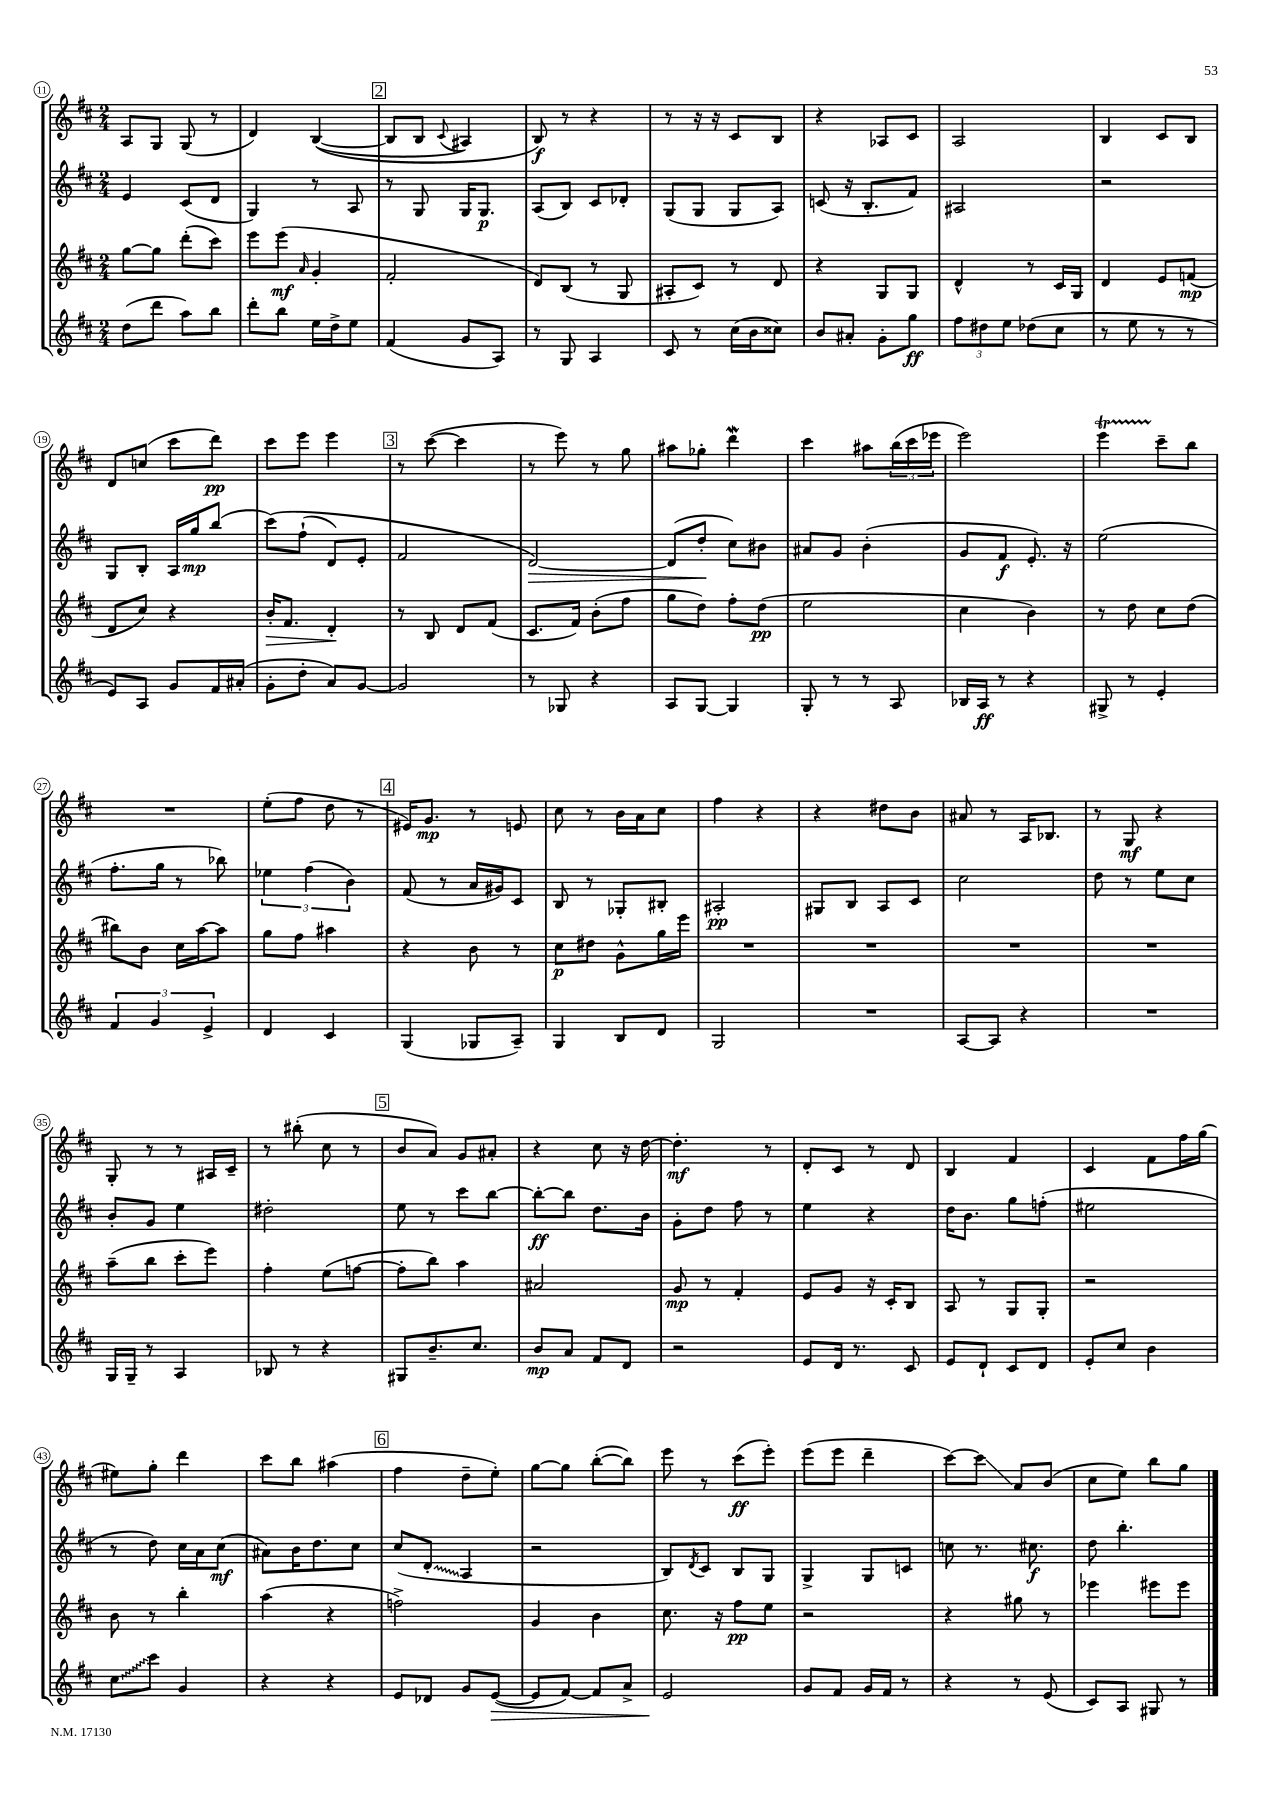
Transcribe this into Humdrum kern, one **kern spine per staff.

**kern	**kern	**kern	**kern
*staff4	*staff3	*staff2	*staff1
*clefG2	*clefG2	*clefG2	*clefG2
*k[f#c#]	*k[f#c#]	*k[f#c#]	*k[f#c#]
*M2/4	*M2/4	*M2/4	*M2/4
(8dd\L	[8gg\L	4e/	8A/L
8ddd\J	8gg\]J	.	8G/J
8aa\L)	(8ddd'\L	(8c#/L	(8G/
8bb\J	8ccc#\J)	8d/J	8r
=	=	=	=
8ddd'\L	8eee\L	4G/)	4d/)
8bb\J	(8eee\J	.	.
.	16qqa/	.	.
16ee\LL	4g'/	8r	&(([4B/
16dd^\J	.	.	.
8ee\J	.	8A/	.
=	=	=	=
(4f#/	2f#'/	8r	8B/]L
.	.	8G/	8B/J
.	.	.	8qqc#/
8g/L	.	16G/LK	4A#/)
.	.	8.G/J	.
8A/J)	.	.	.
=	=	=	=
8r	8d/L)	(8A/L	8B/&)
8G/	(8B/J	8B/J)	8r
4A/	8r	8c#/L	4r
.	8G/	8d-'/J	.
=	=	=	=
8c#/	8A#'/L	(8G/L	8r
8r	8c#/J)	8G/J	16r
.	.	.	16r
(16cc#\LL	8r	8G/L	8c#/L
16b\J	.	.	.
8cc##\J)	8d/	8A/J)	8B/J
=	=	=	=
8b/L	4r	(8c/	4r
8a#'/J	.	16r	.
.	.	8.B'/L	.
8g'\L	8G/L	.	8A-/L
8gg\J	8G/J	8f#/J)	8c#/J
=	=	=	=
12ff#\L	4d^^/	2A#/	2A/
12dd#\	.	.	.
12ee\J	.	.	.
(8dd-\L	8r	.	.
8cc#\J	16c#/LL	.	.
.	16G/JJ	.	.
=	=	=	=
8r	4d/	2r	4B/
8ee\	.	.	.
8r	8e/L	.	8c#/L
8r	(8f/J	.	8B/J
=	=	=	=
8e/L)	8d/L	8G/L	8d/L
8A/J	8cc#/J)	8B'/J	(8cc/J
8g/L	4r	16A/LL	8ccc#\L
.	.	16gg/J	.
16f#/L	.	(8bb/J	8ddd\J)
(16a#'/JJ	.	.	.
=	=	=	=
8g'\L	16b'/LK	&(8ccc#\L)	8ccc#\L
.	8.f#/J	.	.
8dd'\J	.	(8ff#`\J	8eee\J
8a/L)	4d'/	8d/L)	4eee\
[8g/J	.	8e'/J	.
=	=	=	=
2g/]	8r	2f#/	8r
.	8B/	.	([8ccc#\
.	8d/L	.	4ccc#\]
.	(8f#/J	.	.
=	=	=	=
8r	8.c#/L	[2d/&)	8r
8G-/	.	.	8eee\)
.	16f#/Jk)	.	.
4r	(8b'\L	.	8r
.	8ff#\J	.	8gg\
=	=	=	=
8A/L	8gg\L	(8d/]L	8aa#\L
[8G/J	8dd\J)	8dd'/J	8gg-'\J
4G/]	8ff#'\L	8cc#\L)	4ddd\
.	(8dd\J	8b#\J	.
=	=	=	=
8G'/	2ee\	8a#/L	4ccc#\
8r	.	8g/J	.
8r	.	(4b'\	8aa#\L
8A/	.	.	(24bb\L
.	.	.	24ccc#\
.	.	.	24eee-\JJ
=	=	=	=
16B-/LL	4cc#\	8g/L	2eee\)
16A/JJ	.	.	.
8r	.	8f#/J	.
4r	4b\)	8.e'/)	.
.	.	16r	.
=	=	=	=
8G#^/	8r	(2ee\	4eee\
8r	8dd\	.	.
4e'/	8cc#\L	.	8ccc#~\L
.	(8dd\J	.	8bb\J
=	=	=	=
6f#/	8bb#\L)	8.ff#'\L	2r
.	8b\J	.	.
6g/	.	.	.
.	.	16gg\Jk	.
.	16cc#\LL	8r	.
.	[16aa\J	.	.
6e^/	.	.	.
.	8aa\]J	8bb-\)	.
=	=	=	=
4d/	8gg\L	6ee-\	(8ee'\L
.	8ff#\J	.	8ff#\J
.	.	(6ff#\	.
4c#/	4aa#\	.	8dd\
.	.	6b\)	.
.	.	.	8r
=	=	=	=
(4G/	4r	(8f#/	16e#/LK)
.	.	.	8.g/J
.	.	8r	.
8G-/L	8b\	16a/LL	8r
.	.	16g#/J)	.
8A~/J)	8r	8c#/J	8e/
=	=	=	=
4G/	8cc#\L	8B/	8cc#\
.	8dd#\J	8r	8r
8B/L	8g^^\L	8G-'/L	16b\LL
.	.	.	16a\J
8d/J	16gg\L	8B#'/J	8cc#\J
.	16eee\JJ	.	.
=	=	=	=
2G/	2r	2A#'/	4ff#\
.	.	.	4r
=	=	=	=
2r	2r	8G#/L	4r
.	.	8B/J	.
.	.	8A/L	8dd#\L
.	.	8c#/J	8b\J
=	=	=	=
[8A/L	2r	2cc#\	8a#/
8A/]J	.	.	8r
4r	.	.	16A/LK
.	.	.	8.B-/J
=	=	=	=
2r	2r	8dd\	8r
.	.	8r	8G/
.	.	8ee\L	4r
.	.	8cc#\J	.
=	=	=	=
16G/LL	(8aa~\L	8b'/L	8G'/
16G~/JJ	.	.	.
8r	8bb\J	8g/J	8r
4A/	8ccc#'\L	4ee\	8r
.	8eee\J)	.	16A#/LL
.	.	.	16c#~/JJ
=	=	=	=
8B-/	4ff#'\	2dd#'\	8r
8r	.	.	(8bb#'\
4r	(8ee\L	.	8cc#\
.	[8ff\J	.	8r
=	=	=	=
8G#/L	8ff'\]L	8ee\	8b/L
8.b~/	8bb\J)	8r	8a/J)
.	4aa\	8ccc#\L	8g/L
8.cc#/J	.	.	.
.	.	[8bb\J	8a#'/J
=	=	=	=
8b/L	2a#/	8bb'\_L	4r
8a/J	.	8bb\]J	.
8f#/L	.	8.dd\L	8cc#\
8d/J	.	.	16r
.	.	16b\Jk	[16dd\
=	=	=	=
2r	8g/	8g'\L	4.dd'\]
.	8r	8dd\J	.
.	4f#'/	8ff#\	.
.	.	8r	8r
=	=	=	=
8e/L	8e/L	4ee\	8d'/L
16d/Jk	8g/J	.	8c#/J
8.r	.	.	.
.	16r	4r	8r
.	16c#'/LK	.	.
8c#/	8B/J	.	8d/
=	=	=	=
8e/L	8A/	16dd\LK	4B/
.	.	8.b\J	.
8d`/J	8r	.	.
8c#/L	8G/L	8gg\L	4f#/
8d/J	8G'/J	(8ff'\J	.
=	=	=	=
8e'/L	2r	2ee#\	4c#/
8cc#/J	.	.	.
4b\	.	.	8f#\L
.	.	.	16ff#\L
.	.	.	(16gg\JJ
=	=	=	=
8cc#\L	8b\	8r	8ee#\L)
8ccc#\J	8r	8dd\)	8gg'\J
4g/	4bb'\	16cc#\LL	4ddd\
.	.	16a\J	.
.	.	(8cc#\J	.
=	=	=	=
4r	(4aa\	8a#\L)	8ccc#\L
.	.	16b\K	8bb\J
.	.	8.dd\	.
4r	4r	.	(4aa#\
.	.	8cc#\J	.
=	=	=	=
8e/L	2ff^\)	(8cc#/L	4ff#\
8d-/J	.	8d'/J	.
8g/L	.	4A/	8dd~\L
([8e/J	.	.	8ee'\J)
=	=	=	=
8e/]L	4g/	2r	[8gg\L
[8f#/J)	.	.	8gg\]J
8f#/]L	4b\	.	([8bb'\L
8a^/J	.	.	8bb\]J)
=	=	=	=
2e/	8.cc#\	8B/L)	8eee\
.	.	8qd/	.
.	.	8c#/J	8r
.	16r	.	.
.	8ff#\L	8B/L	(8ccc#\L
.	8ee\J	8G/J	8eee'\J)
=	=	=	=
8g/L	2r	4G^/	(8eee\L
8f#/J	.	.	8eee\J
16g/LL	.	8G/L	4ddd~\
16f#/JJ	.	.	.
8r	.	8c/J	.
=	=	=	=
4r	4r	8cc\	[8ccc#\L)
.	.	8.r	8ccc#\]J
8r	8gg#\	.	8a/L
.	.	8.cc#\	.
(8e/	8r	.	(8b/J
=	=	=	=
8c#/L)	4eee-\	8dd\	8cc#\L
8A/J	.	4.bb'\	8ee\J)
8G#/	8eee#\L	.	8bb\L
8r	8eee#\J	.	8gg\J
==	==	==	==
*-	*-	*-	*-
